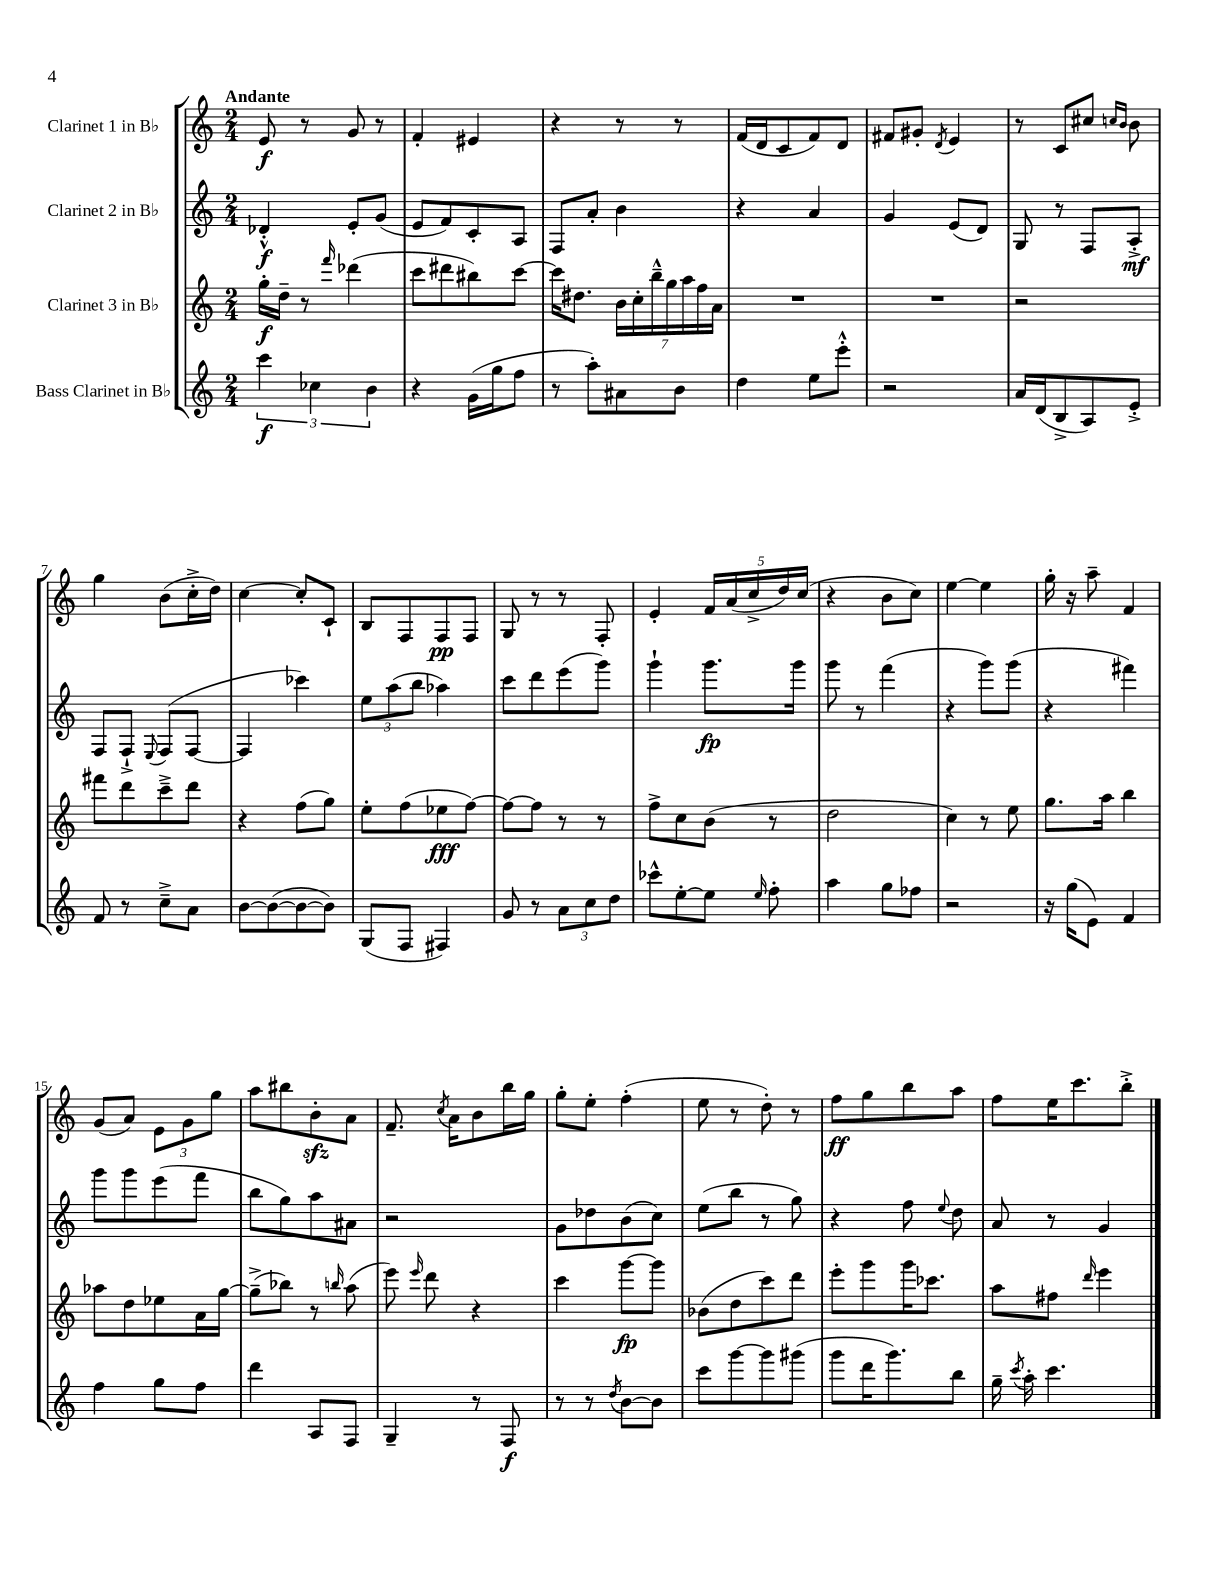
<<
\new StaffGroup <<
\new Staff = "s0" \with { instrumentName = "Clarinet 1 in Bb" } {
    \clef treble \key c \major \numericTimeSignature \time 2/4 \tempo "Andante"
    \autoBeamOff e'8\f r8 g'8 r8 |
    f'4-. eis'4 |
    r4 r8 r8 |
    f'16[( d'16 c'8 f'8) d'8] |
    fis'8[ gis'8]-. \acciaccatura { d'8 } e'4 |
    r8 c'8[ cis''8] \grace { c''16[ b'16] } b'8 |
    g''4 b'8[( c''16-.-> d''16]) |
    c''4~ c''8[-. c'8]-! |
    b8[ f8 f8\pp f8] |
    g8 r8 r8 f8-. |
    e'4-. \tuplet 5/4 { f'16[ a'16( c''16-> d''16) c''16]( } |
    r4 b'8[ c''8]) |
    e''4~ e''4 |
    g''16-. r16 a''8-- f'4 |
    g'8[( a'8]) \tuplet 3/2 { e'8[ g'8 g''8] } |
    a''8[ bis''8 b'8-.\sfz a'8] |
    f'8.-- \acciaccatura { c''8 } a'16[ b'8 b''16 g''16] |
    g''8[-. e''8]-. f''4-.( |
    e''8 r8 d''8-.) r8 |
    f''8[\ff g''8 b''8 a''8] |
    f''8[ e''16 c'''8. b''8]-.-> \bar "|." |
}
\new Staff = "s1" \with { instrumentName = "Clarinet 2 in Bb" } {
    \clef treble \key c \major \numericTimeSignature \time 2/4
    \autoBeamOff des'4-.-^\f e'8[-. g'8]( |
    e'8[ f'8) c'8-. a8] |
    f8[ a'8]-. b'4 |
    r4 a'4 |
    g'4 e'8[( d'8]) |
    g8 r8 f8[ a8]-.->\mf |
    f8[ f8]-!-> \appoggiatura { e8 } f8[( f8]~ |
    f4 ces'''4) |
    \tuplet 3/2 { e''8[ a''8( b''8] } aes''4) |
    c'''8[ d'''8 e'''8( g'''8]) |
    g'''4-! g'''8.[\fp g'''16] |
    g'''8 r8 f'''4( |
    r4 g'''8[) g'''8]( |
    r4 fis'''4) |
    g'''8[ g'''8 e'''8( f'''8] |
    b''8[ g''8) a''8 ais'8] |
    r2 |
    g'8[ des''8 b'8( c''8]) |
    e''8[( b''8] r8 g''8) |
    r4 f''8 \appoggiatura { e''8 } d''8 |
    a'8 r8 g'4 \bar "|." |
}
\new Staff = "s2" \with { instrumentName = "Clarinet 3 in Bb" } {
    \clef treble \key c \major \numericTimeSignature \time 2/4
    \autoBeamOff g''16[-.\f d''16]-- r8 \grace { f'''16 } des'''4( |
    c'''8[ dis'''8 bis''8) c'''8]~ |
    c'''16[ dis''8.] \tuplet 7/4 { b'16[ c''16-. b''16---^ g''16 a''16 f''16 a'16] } |
    R2 |
    R2 |
    r2 |
    fis'''8[ d'''8 c'''8---> d'''8] |
    r4 f''8[( g''8]) |
    e''8[-. f''8( ees''8\fff f''8]~) |
    f''8[~ f''8] r8 r8 |
    f''8[-> c''8 b'8]( r8 |
    d''2 |
    c''4) r8 e''8 |
    g''8.[ a''16] b''4 |
    aes''8[ d''8 ees''8 a'16 g''16]~ |
    g''8[--->( bes''8]) r8 \grace { b''16 } a''8( |
    e'''8) \grace { e'''16 } d'''8 r4 |
    c'''4 g'''8[~\fp g'''8] |
    bes'8[( d''8 c'''8) d'''8] |
    e'''8[-. g'''8 g'''16 ces'''8.] |
    a''8[ fis''8] \grace { d'''16 } e'''4 \bar "|." |
}
\new Staff = "s3" \with { instrumentName = "Bass Clarinet in Bb" } {
    \clef treble \key c \major \numericTimeSignature \time 2/4
    \autoBeamOff \tuplet 3/2 { c'''4\f ces''4 b'4 } |
    r4 g'16[( g''16 f''8] |
    r8 a''8[-.) ais'8 b'8] |
    d''4 e''8[ e'''8]-.-^ |
    r2 |
    a'16[ d'16( b8-> a8) e'8]-.-> |
    f'8 r8 c''8[---> a'8] |
    b'8[~ b'8~( b'8~ b'8]) |
    g8[( f8] fis4) |
    g'8 r8 \tuplet 3/2 { a'8[ c''8 d''8] } |
    ces'''8[-^ e''8~-. e''8] \grace { e''16 } f''8-. |
    a''4 g''8[ fes''8] |
    r2 |
    r16 g''16[( e'8]) f'4 |
    f''4 g''8[ f''8] |
    d'''4 a8[ f8] |
    g4-- r8 f8\f |
    r8 r8 \acciaccatura { d''8 } b'8[~ b'8] |
    c'''8[ g'''8~ g'''8 gis'''8]( |
    g'''8[ d'''16 g'''8.) b''8] |
    g''16-- \acciaccatura { c'''8 } a''16-. c'''4. \bar "|." |
}
>>
>>
